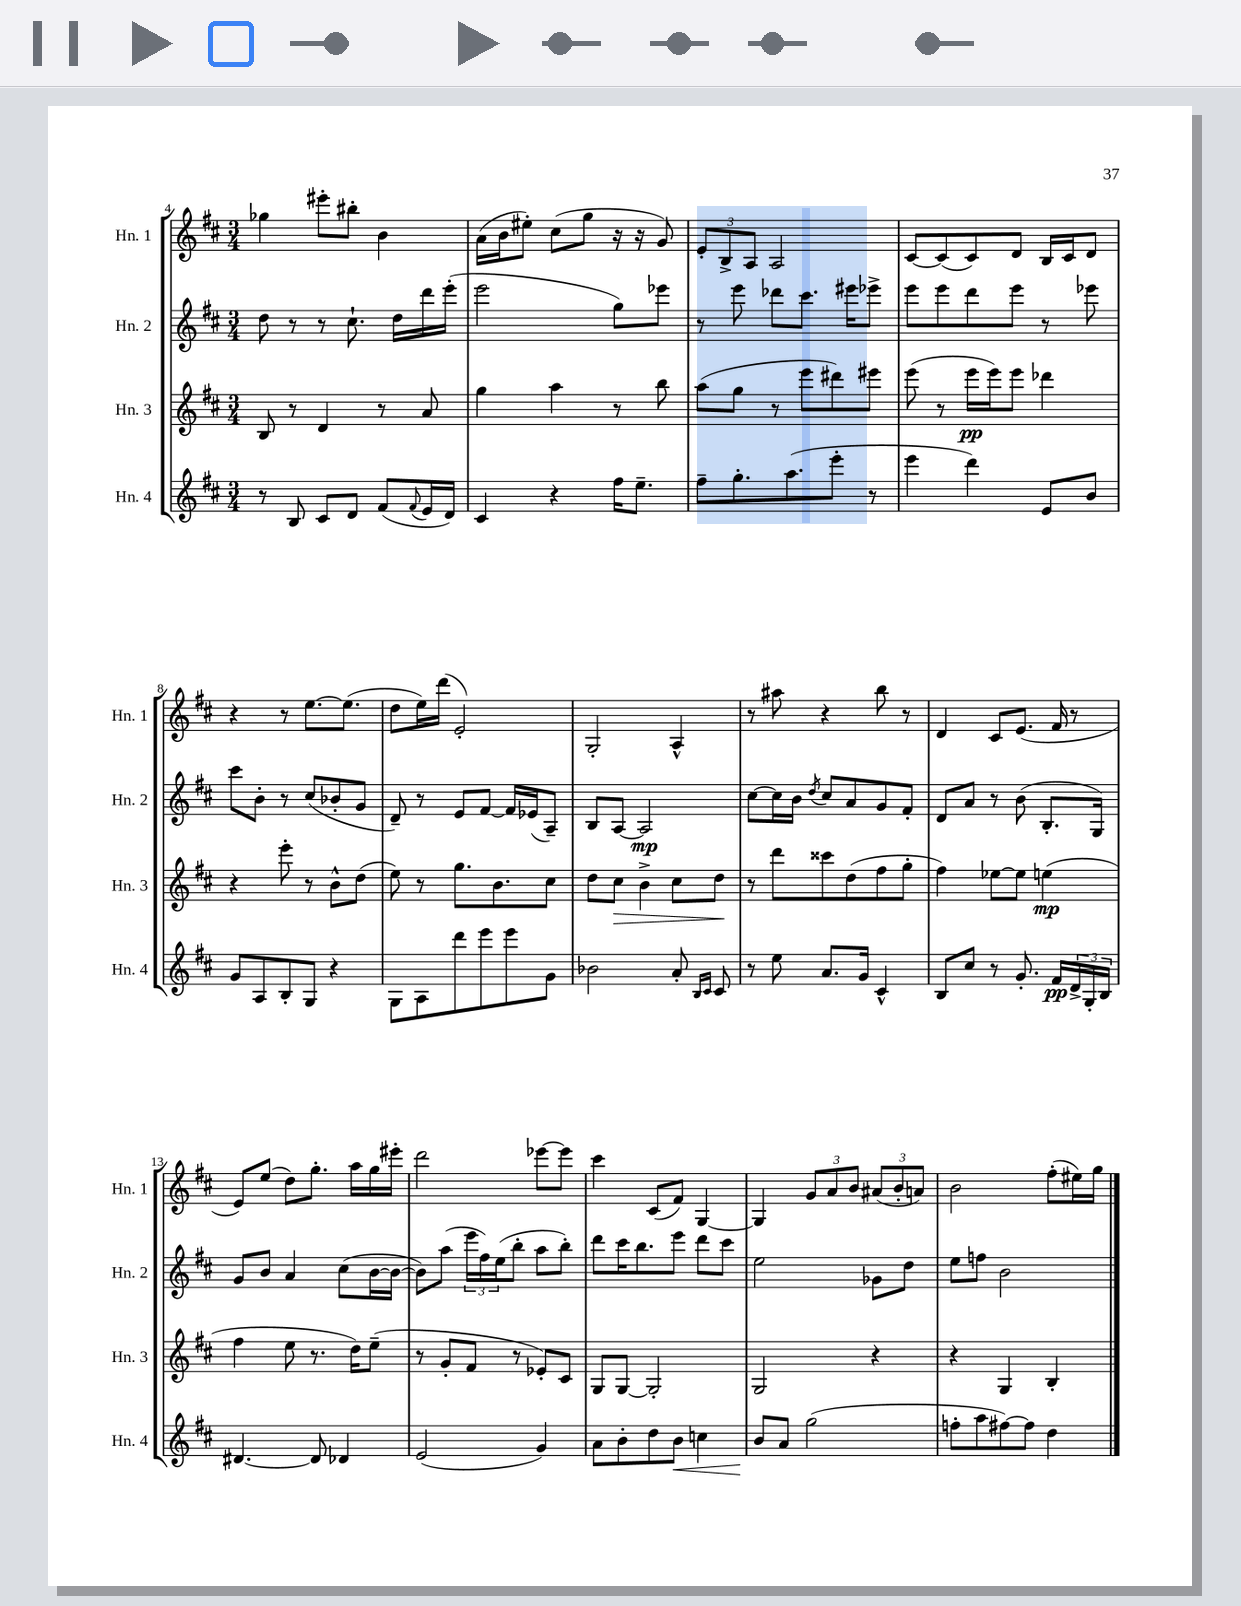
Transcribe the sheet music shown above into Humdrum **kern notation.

**kern	**dynam	**kern	**dynam	**kern	**dynam	**kern
*part4	*part4	*part3	*part3	*part2	*part2	*part1
*staff4	*staff4	*staff3	*staff3	*staff2	*staff2	*staff1
*I"Hn. 4	*	*I"Hn. 3	*	*I"Hn. 2	*	*I"Hn. 1
*I'Hn. 4	*	*I'Hn. 3	*	*I'Hn. 2	*	*I'Hn. 1
*clefG2	*	*clefG2	*	*clefG2	*	*clefG2
*k[f#c#]	*	*k[f#c#]	*	*k[f#c#]	*	*k[f#c#]
*M3/4	*	*M3/4	*	*M3/4	*	*M3/4
=4	=4	=4	=4	=4	=4	=4
8r	.	8B/	.	8dd\	.	4gg-X\
8B/	.	8r	.	8r	.	.
8c#/L	.	4d/	.	8r	.	8eee#X'\L
8d/J	.	.	.	8.cc#`\	.	8bb#X'\J
(8f#/L	.	8r	.	.	.	4b\
.	.	.	.	16dd\LL	.	.
8qqf#/	.	.	.	.	.	.
16e/L	.	8a/	.	16ddd\	.	.
16d/JJ)	.	.	.	(16eee'\JJ	.	.
=5	=5	=5	=5	=5	=5	=5
4c#/	.	4gg\	.	2eee\	.	(16a\LL
.	.	.	.	.	.	16b\J
.	.	.	.	.	.	8ee#X'\J)
4r	.	4aa\	.	.	.	(8cc#\L
.	.	.	.	.	.	8gg\J
16ff#\KL	.	8r	.	8gg\L)	.	16r
8.ee~\J	.	.	.	.	.	16r
.	.	8bb\	.	8eee-X\J	.	8g/)
=6	=6	=6	=6	=6	=6	=6
8ff#~\L	.	(8aa\L	.	8r	.	12e'/L
.	.	.	.	.	.	12B^/
8.gg'\	.	8gg\J	.	8eee\	.	.
.	.	.	.	.	.	12A/J
.	.	8r	.	8ddd-X\L	.	2A/
(8.aa\	.	.	.	.	.	.
.	.	8eee\L	.	8.ccc#\J	.	.
8eee'\J	.	8ddd#X\)	.	.	.	.
.	.	.	.	16eee#X\KL	.	.
8r	.	8eee#X\J	.	8eee-X^\J	.	.
=7	=7	=7	=7	=7	=7	=7
4eee\	.	(8eee\	.	8eee\L	.	[8c#/L
.	.	8r	.	8eee\	.	(8c#/]
4ddd\)	.	16eee\LL	pp	8ddd\	.	8c#/)
.	.	16eee\J)	.	.	.	.
.	.	8eee\J	.	8eee\J	.	8d/J
8e/L	.	4ddd-X\	.	8r	.	16B/LL
.	.	.	.	.	.	16c#/J
8b/J	.	.	.	8eee-X\	.	8d/J
!!LO:LB:g=z
=8	=8	=8	=8	=8	=8	=8
8g/L	.	4r	.	8ccc#\L	.	4r
8A/	.	.	.	8b'\J	.	.
8B'/	.	8eee'\	.	8r	.	8r
8G/J	.	8r	.	(8cc#/L	.	[8.ee\L
4r	.	8b^^\L	.	8b-X'/	.	.
.	.	.	.	.	.	(8.ee\J]
.	.	(8dd\J	.	8g/J	.	.
=9	=9	=9	=9	=9	=9	=9
8G\L	.	8ee\)	.	8d~/)	.	8dd\L
8A\	.	8r	.	8r	.	16ee\L)
.	.	.	.	.	.	(16ddd\JJ
8ddd\	.	8.gg\L	.	8e/L	.	2e'/)
8eee\	.	.	.	[8f#/J	.	.
.	.	8.b\	.	.	.	.
8eee\	.	.	.	16f#/LL]	.	.
.	.	.	.	(16e-X/J	.	.
8g\J	.	8cc#\J	.	8A~/J)	.	.
=10	=10	=10	=10	=10	=10	=10
2b-X\	.	8dd\L	.	8B/L	.	2G'/
!	!	!	!LO:HP:b	!	!	!
.	.	8cc#\J	>	[8A/J	.	.
.	.	4b^\	.	2A/]	mp	.
8a'/	.	8cc#\L	.	.	.	4A^^/
16qqB/LL	.	.	.	.	.	.
16qqc#/JJ	.	.	.	.	.	.
8c#/	.	8dd\J	.	.	.	.
.	.	.	]	.	.	.
=11	=11	=11	=11	=11	=11	=11
8r	.	8r	.	[8cc#\L	.	8r
8ee\	.	8ddd\L	.	16cc#\L]	.	8aa#X\
.	.	.	.	16b\JJ	.	.
.	.	.	.	8qdd/	.	.
8.a/L	.	8ccc##X\	.	8cc#/L	.	4r
.	.	(8dd\	.	8a/	.	.
16g/Jk	.	.	.	.	.	.
4c#^^/	.	8ff#\	.	8g/	.	8bb\
.	.	8gg'\J	.	8f#'/J	.	8r
=12	=12	=12	=12	=12	=12	=12
8B/L	.	4ff#\)	.	8d/L	.	4d/
8cc#/J	.	.	.	8a/J	.	.
8r	.	[8ee-X\L	.	8r	.	8c#/L
8.g'/	.	8ee-\J]	.	(8b\	.	(8.e/J
.	.	(4een\	mp	8.B'/L	.	.
16f#/LL	pp	.	.	.	.	16f#/
24d^/	.	.	.	.	.	8r
24G'/	.	.	.	.	.	.
.	.	.	.	16G/Jk)	.	.
24B/JJ	.	.	.	.	.	.
!!LO:LB:g=z
=13	=13	=13	=13	=13	=13	=13
[4.d#X/	.	4ff#\	.	8g/L	.	8e/L)
.	.	.	.	8b/J	.	(8ee/J
.	.	8ee\	.	4a/	.	8dd\L)
8d#/]	.	8.r	.	.	.	8.gg'\J
4d-X/	.	.	.	(8cc#\L	.	.
.	.	16dd\KL)	.	.	.	16aa\LL
.	.	(8ee~\J	.	[16b\L	.	16gg\
.	.	.	.	16b\JJ_	.	16eee#X'\JJ
=14	=14	=14	=14	=14	=14	=14
(2e/	.	8r	.	8b\L])	.	2ddd\
.	.	8g'/L	.	(8aa\J	.	.
.	.	8f#/J	.	24eee\LL	.	.
.	.	.	.	24ff#\)	.	.
.	.	.	.	(24ee\J	.	.
.	.	8r	.	8bb'\J	.	.
4g/)	.	8e-X'/L)	.	8aa\L	.	[8eee-X\L
.	.	8c#/J	.	8bb'\J)	.	8eee-\J]
=15	=15	=15	=15	=15	=15	=15
8a\L	.	8G/L	.	8ddd\L	.	4ccc#\
8b'\	.	[8G/J	.	16ccc#\K	.	.
.	.	.	.	8.bb\	.	.
8dd\	.	2G'/]	.	.	.	(8c#/L
!	!LO:HP:b	!	!	!	!	!
8b\J	<	.	.	8eee\J	.	8f#/J)
4ccn\	.	.	.	8ddd\L	.	[4G/
.	.	.	.	8ccc#\J	.	.
=16	=16	=16	=16	=16	=16	=16
8b/L	.	2G/	.	2ee\	.	4G/]
8a/J	[	.	.	.	.	.
(2gg\	.	.	.	.	.	12g/L
.	.	.	.	.	.	12a/
.	.	.	.	.	.	12b/J
.	.	4r	.	8g-X\L	.	(12a#X/L
.	.	.	.	.	.	12b'/
.	.	.	.	8dd\J	.	.
.	.	.	.	.	.	12an/J)
=17	=17	=17	=17	=17	=17	=17
8ffn'\L	.	4r	.	8ee\L	.	2b\
8aa\	.	.	.	8ffn\J	.	.
[8ff#X\)	.	4G/	.	2b\	.	.
8ff#\J]	.	.	.	.	.	.
4dd\	.	4B'/	.	.	.	(8ff#'\L
.	.	.	.	.	.	16ee#X\L)
.	.	.	.	.	.	16gg\JJ
==	==	==	==	==	==	==
*-	*-	*-	*-	*-	*-	*-
